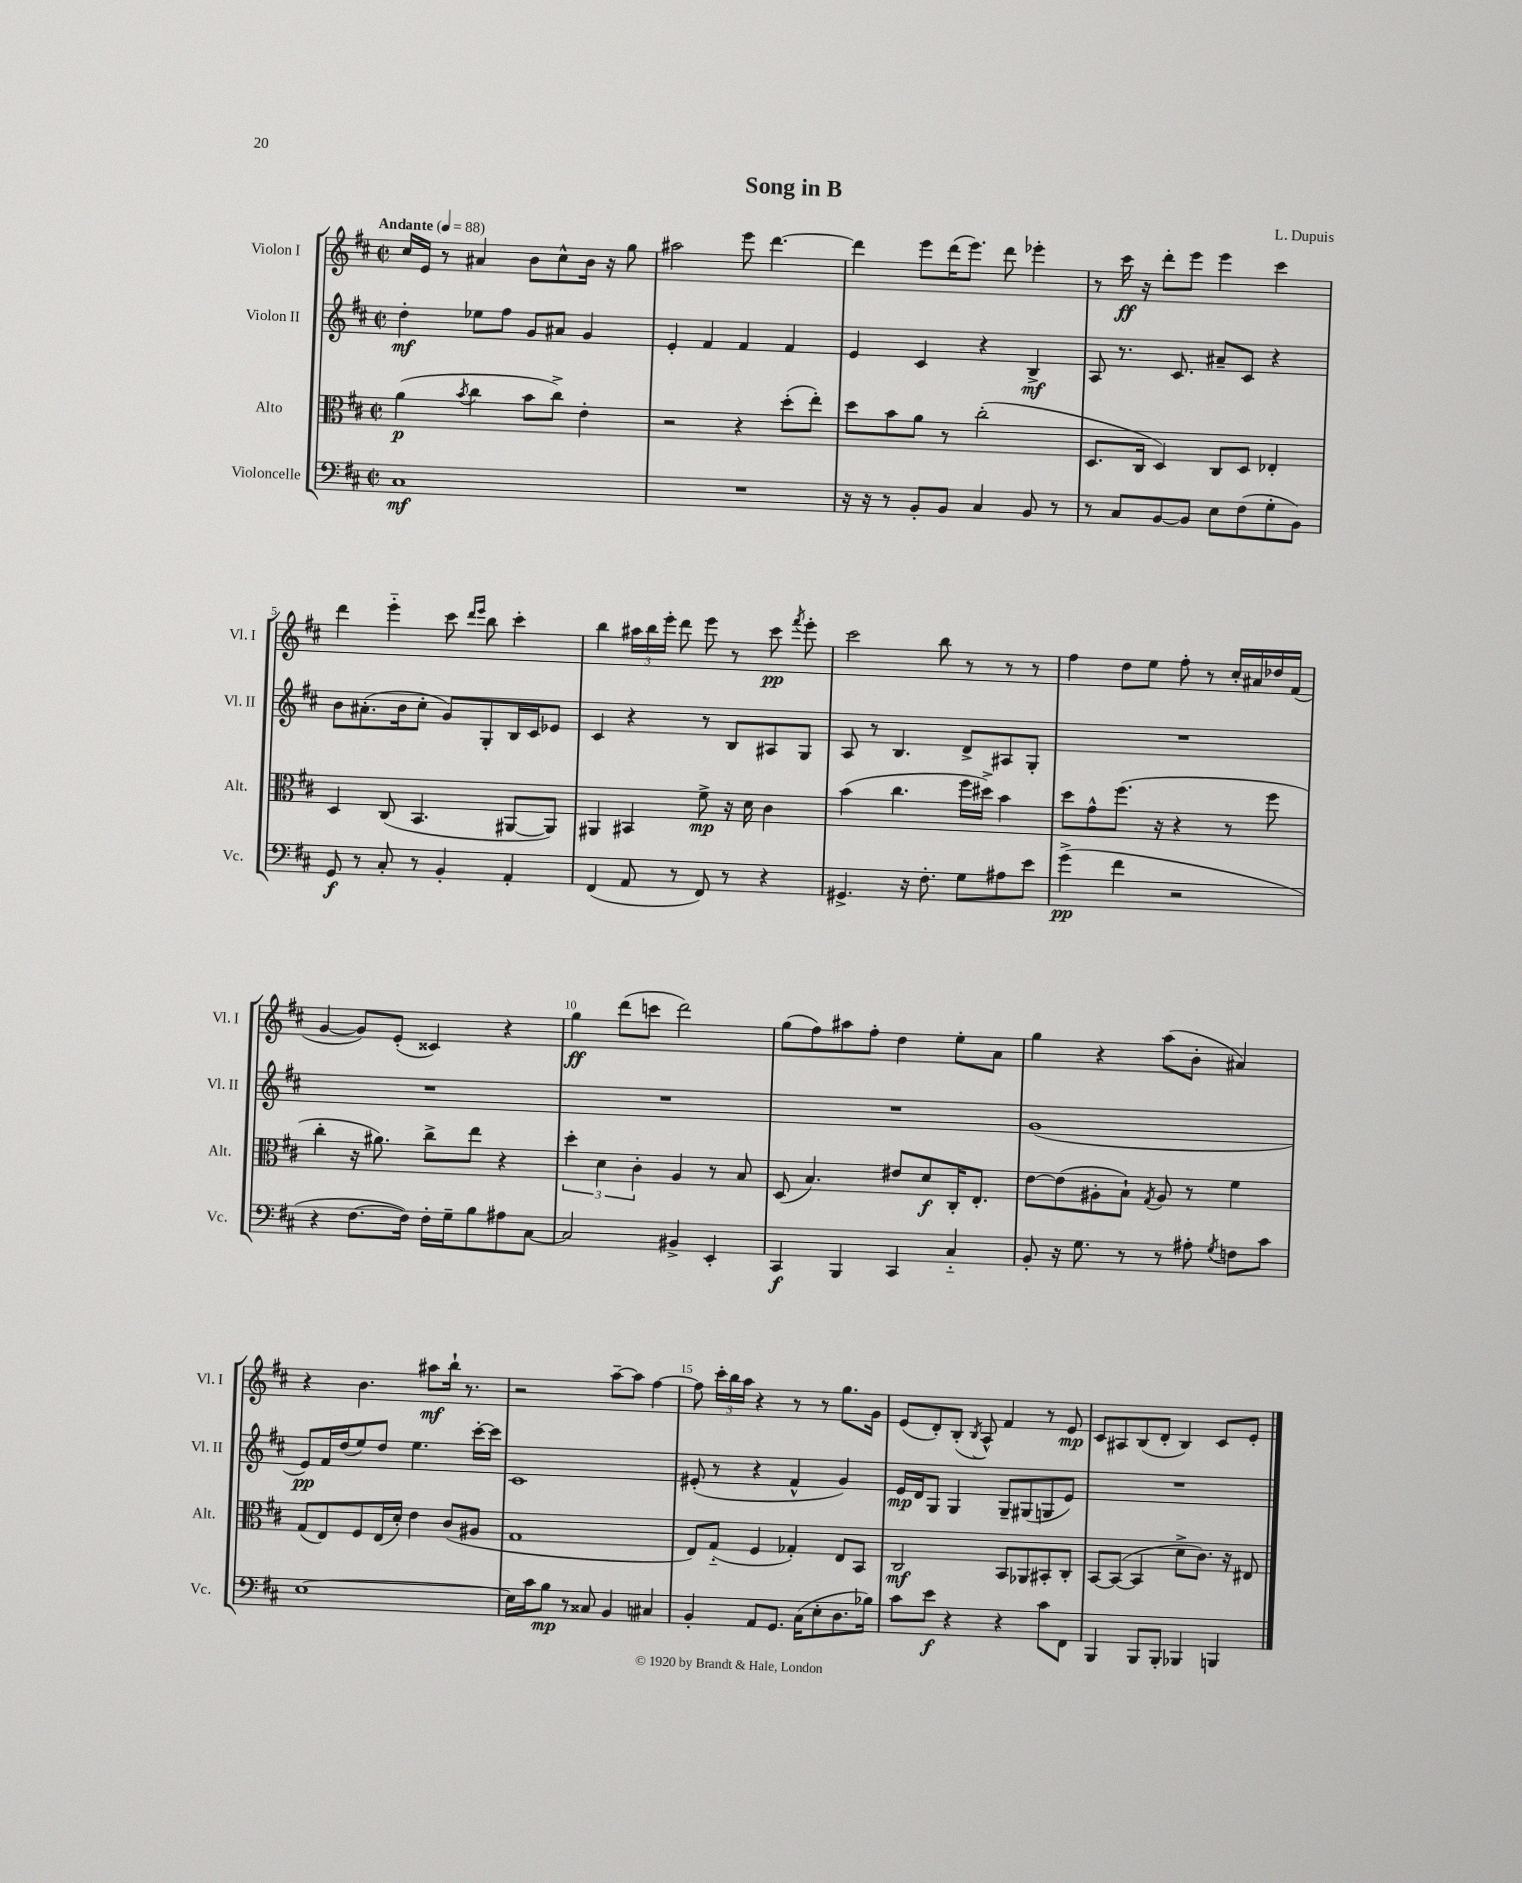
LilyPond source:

\header { title = "Song in B" composer = "L. Dupuis" }
<<
\new StaffGroup <<
\new Staff = "s0" \with { instrumentName = "Violon I" shortInstrumentName = "Vl. I" } {
    \clef treble \key d \major \defaultTimeSignature \time 2/2 \tempo "Andante" 4 = 88
    \autoBeamOff cis''16[ e'16] r8 ais'4 b'8[ cis''8-^ b'16] r16 g''8 |
    ais''2 e'''8 d'''4.~ |
    d'''4 e'''8[ d'''16( e'''8.]) d'''8 ees'''4-. |
    r8 cis'''16\ff r16 d'''8[-. e'''8] e'''4 cis'''4 |
    d'''4 e'''4-_ cis'''8 \grace { d'''16[ e'''16] } b''8 cis'''4-. |
    b''4 \tuplet 3/2 { ais''16[ b''16 e'''16]-. } d'''8 e'''8 r8 cis'''8\pp \acciaccatura { fis'''8 } e'''8-. |
    cis'''2 b''8 r8 r8 r8 |
    fis''4 d''8[ e''8] fis''8-. r8 cis''16[-. ais'16 des''16 fis'16]( |
    g'4~ g'8[) e'8]-.( cisis'4) r4 |
    g''4\ff d'''8[( c'''8] d'''2) |
    g''8[( fis''8) ais''8 fis''8]-. d''4 e''8[-. a'8] |
    g''4 r4 a''8[( b'8]-. ais'4) |
    r4 b'4. ais''8[\mf b''16]-! r8. |
    r2 a''8[~-- a''8] fis''4~ |
    fis''8 \tuplet 3/2 { cis'''16[-. b''16 a''16] } r4 r8 r8 g''8.[ g'16] |
    e'8[( d'8-.) b8]-.( \acciaccatura { b8 } a8-^) fis'4 r8 e'8\mp |
    cis'8[ ais8 b8( d'8]-. b4) cis'8[ e'8]-. \bar "|." |
}
\new Staff = "s1" \with { instrumentName = "Violon II" shortInstrumentName = "Vl. II" } {
    \clef treble \key d \major \defaultTimeSignature \time 2/2
    \autoBeamOff d''4-.\mf ees''8[ fis''8] g'8[ ais'8] g'4 |
    e'4-. fis'4 fis'4 fis'4 |
    e'4 cis'4 r4 b4->\mf |
    a8 r8. cis'8. ais'8[-- cis'8] r4 |
    b'8[ ais'8.-.( b'16 cis''8]-. g'8[) g8-. b16 cis'16 ees'8] |
    cis'4 r4 r8 b8[ ais8 g8] |
    a8 r8 b4. d'8[-> ais8 g8]-. |
    R1 |
    R1 |
    R1 |
    R1 |
    g'1( |
    e'8[\pp) fis'16 d''16( e''8) d''8] e''4. cis'''16[~-. cis'''16] |
    cis'1 |
    eis'8-.( r8 r4 fis'4-^ g'4) |
    e'16[\mp d'16 g8] g4 g8[-- gis8( g8 e'8]) |
    R1 \bar "|." |
}
\new Staff = "s2" \with { instrumentName = "Alto" shortInstrumentName = "Alt." } {
    \clef alto \key d \major \defaultTimeSignature \time 2/2
    \autoBeamOff a'4\p( \acciaccatura { b'8 } cis''4 b'8[ cis''8]->) e'4-. |
    r2 r4 d''8[-.( e''8]-.) |
    d''8[ b'8 a'8] r8 cis''2-.( |
    d8.[ cis16] d4) cis8[ d8] ees4-. |
    d4 cis8( b,4. ais,8[~ ais,8]) |
    ais,4 bis,4 fis'8->\mp r16 d'16 cis'4 |
    b'4( cis''4. fis''16[ dis''16]->) b'4 |
    d''8[ g'8-^ fis''8.]( r16 r4 r8 fis''8 |
    cis''4-. r16 ais'8.) cis''8[-> e''8] r4 |
    \tuplet 3/2 { d''4-. d'4 cis'4-. } a4 r8 b8 |
    d8( b4.) eis'8[ d'8\f cis16-. e8.]-. |
    e'8[~ e'8( ais8-. b8]-!) \acciaccatura { g8 } ais8 r8 fis'4 |
    g8[( e8) fis8 e16( d'16]-.) e'4 cis'8[( ais8] |
    g1 |
    e8[) g8]-_( fis4 ges4-.) e8[ b,8] |
    cis2\mf b,8[ aes,8 bis,8-. cis8]-. |
    b,8[~ b,8]~( b,4 d'8[-> cis'8.]) r16 eis8 \bar "|." |
}
\new Staff = "s3" \with { instrumentName = "Violoncelle" shortInstrumentName = "Vc." } {
    \clef bass \key d \major \defaultTimeSignature \time 2/2
    \autoBeamOff cis1\mf |
    R1 |
    r16 r16 r8 b,8[-. b,8] cis4 b,8 r8 |
    r8 cis8[ b,8~ b,8] e8[ fis8( g8-. b,8]) |
    g,8\f r8 cis8-. r8 b,4-. a,4-. |
    fis,4( a,8 r8 fis,8) r8 r4 |
    gis,4.-> r16 fis8.-. g8[ ais8 e'8] |
    g'4->\pp( fis'4 r2 |
    r4 fis8.[~ fis16]) fis16[-. g16-- b8 ais8 cis8]~ |
    cis2 bis,4-> e,4-. |
    cis,4\f b,,4 cis,4 cis4-_ |
    b,8-. r16 g8. r8 r8 ais8-. \acciaccatura { g8 } f8[ cis'8] |
    e1~ |
    e16[ cis'16 b8]\mp r8 cisis8 b,4 cis4 |
    b,4-. a,8[ g,8.] cis16[( e8-. d8. bes16]) |
    cis'8[ e'8]\f r4 r4 cis'8[ fis,8] |
    b,,4 b,,8[ b,,8]-. bes,,4 b,,4 \bar "|." |
}
>>
>>
\layout { \context { \Score \override BarNumber.break-visibility = ##(#f #t #t) barNumberVisibility = #(every-nth-bar-number-visible 5) } }
